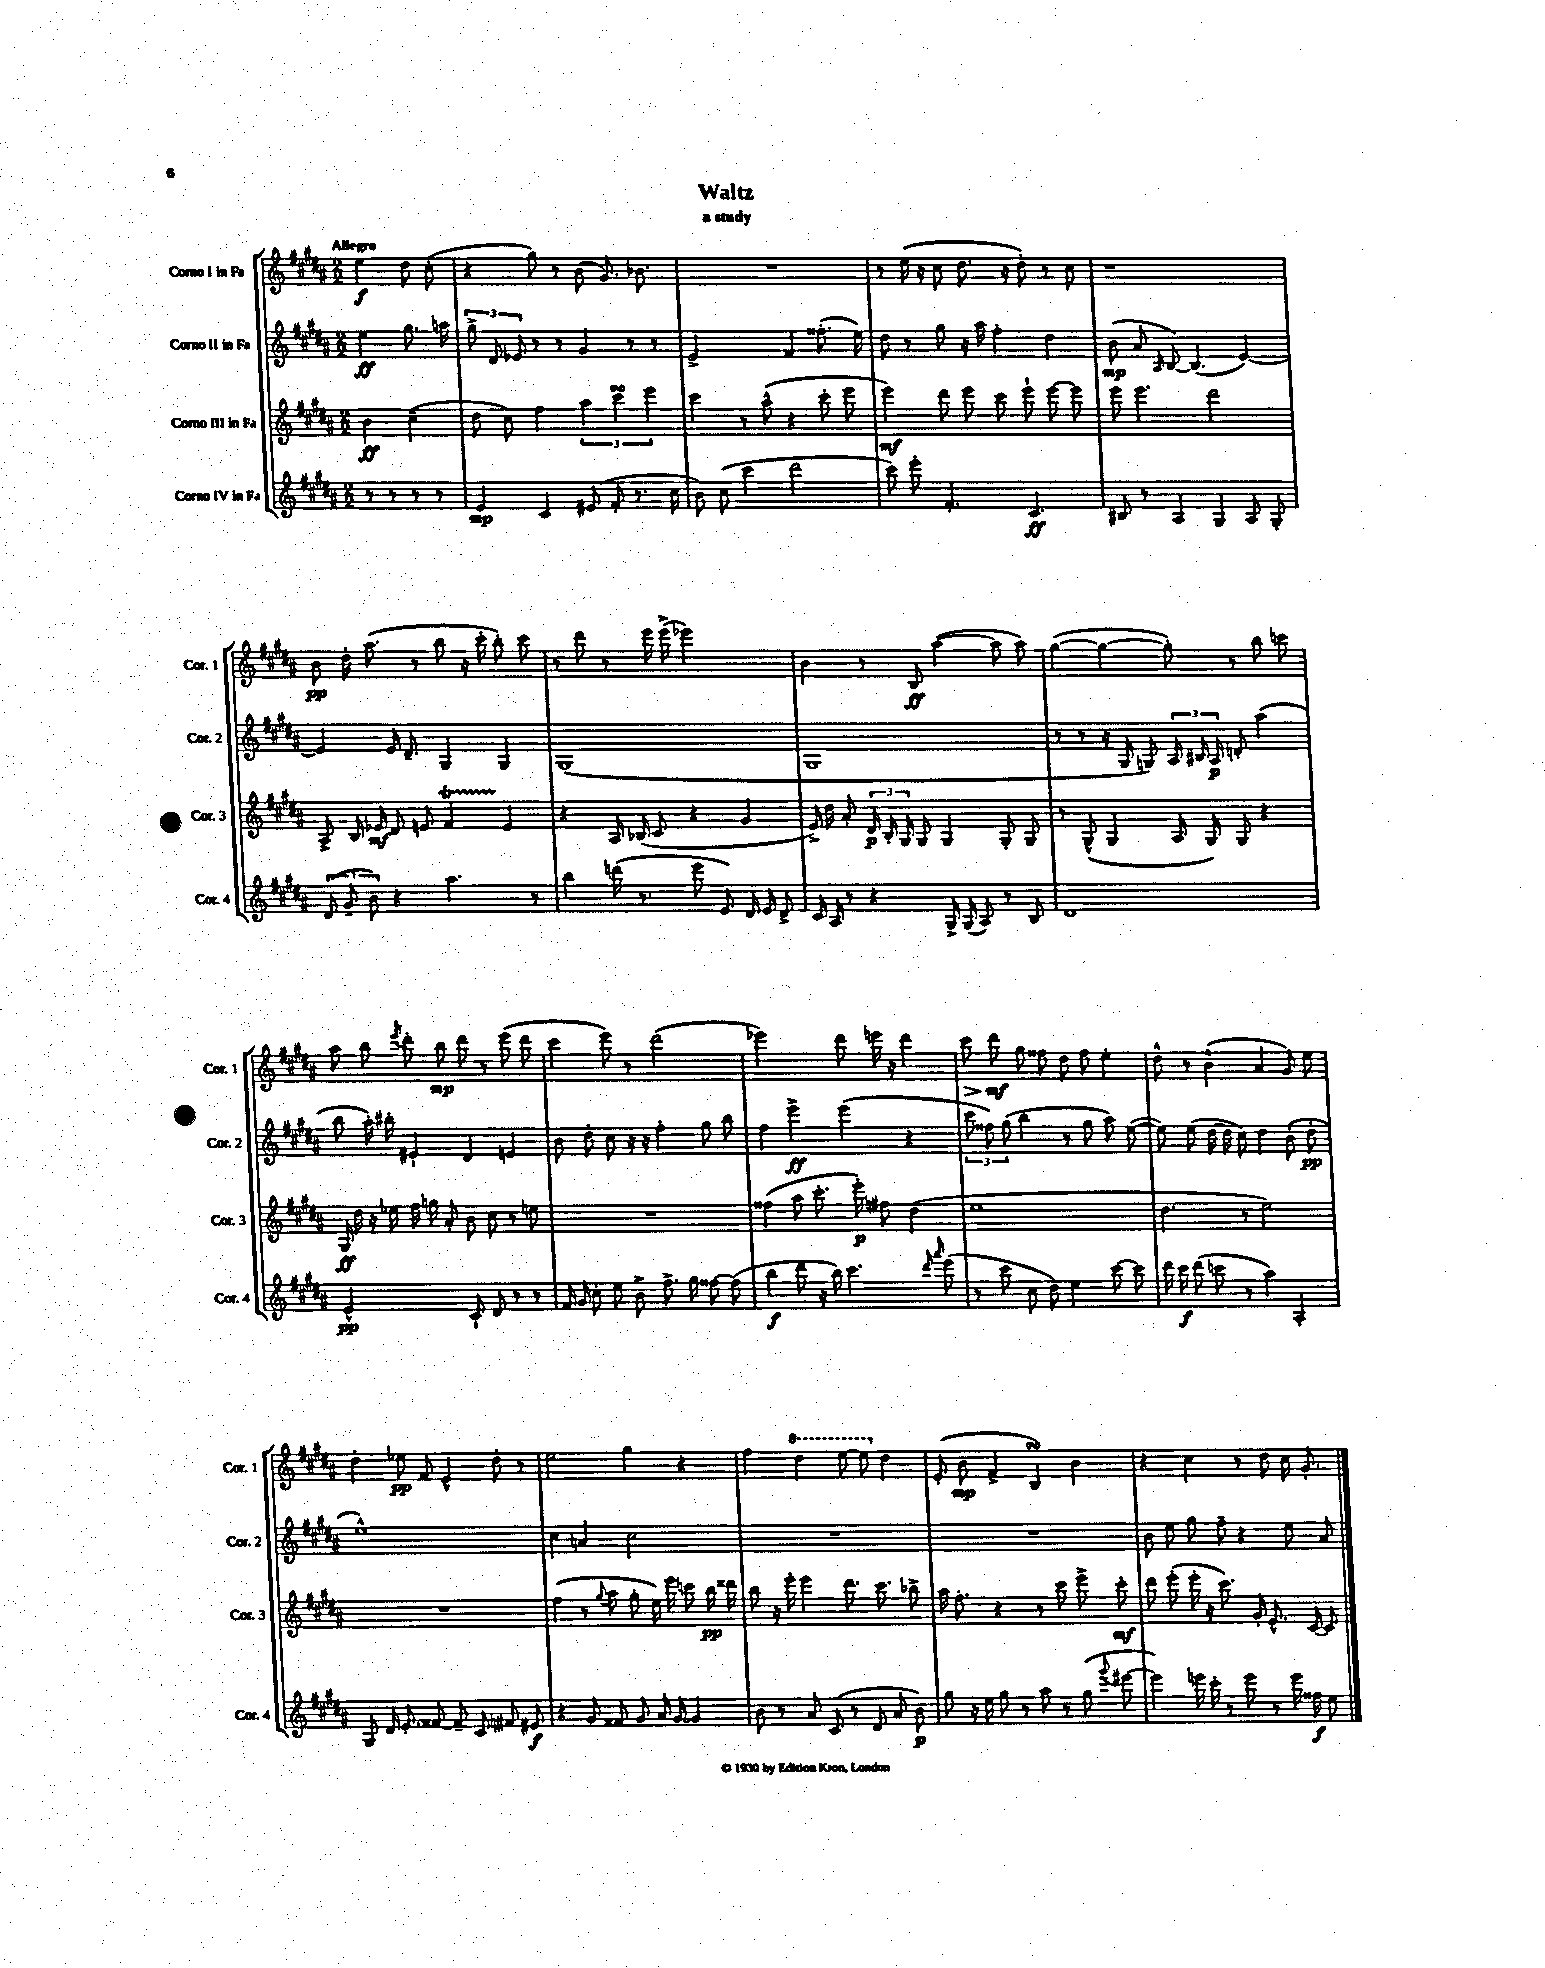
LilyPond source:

\header { title = "Waltz" subtitle = "a study" }
<<
\new StaffGroup <<
\new Staff = "s0" \with { instrumentName = "Corno I in Fa" shortInstrumentName = "Cor. 1" } {
    \clef treble \key b \major \numericTimeSignature \time 2/2 \partial 2 \tempo "Allegro"
    \autoBeamOff e''4\f dis''8 cis''8-.( |
    r4 gis''8) r8 b'8( gis'8.) bes'8. |
    R1 |
    r8 e''16( r16 cis''8 dis''8. r16 dis''8-.) r8 cis''8 |
    r1 |
    b'8\pp dis''16-. ais''8.( r8 b''8 r16 cis'''16-. b''8-.) cis'''8 |
    r8 dis'''8 r8 e'''16 e'''16->( ees'''2) |
    b'4 r8 b8\ff ais''4~( ais''8 ais''8) |
    gis''4~( gis''4~ gis''8-.) r8 b''8 c'''8 |
    ais''8 b''8 \acciaccatura { e'''8 } dis'''8-. b''8\mp dis'''8 r8 e'''8( dis'''8 |
    cis'''4 e'''8) r8 dis'''2( |
    ees'''2) dis'''8 e'''16 r16 dis'''4 |
    cis'''8\> dis'''8\mf\! gis''8 fisis''8 dis''8 fisis''8 e''4-. |
    dis''8-^ r8 b'4-^( ais'4 gis'8) e''8 |
    dis''4-. ees''8\pp fis'8 e'4-^ dis''8-. r8 |
    e''2 gis''4 r4 |
    fis''4 \ottava #1 dis'''4 e'''8~ e'''8 \ottava #0 dis''4 |
    e'8-.( b'8\mp fis'4-> b4\turn) b'4 |
    r4 cis''4 r8 dis''8 cis''16 gis'8.-. \bar "|." |
}
\new Staff = "s1" \with { instrumentName = "Corno II in Fa" shortInstrumentName = "Cor. 2" } {
    \clef treble \key b \major \numericTimeSignature \time 2/2 \partial 2
    \autoBeamOff e''4\ff gis''8. a''16 |
    \tuplet 3/2 { gis''8-> dis'8 ees'8 } r8 r8 gis'4 r8 r8 |
    e'2-> fis'4 fisis''8.-.( e''16) |
    dis''8 r8 gis''8 r16 ais''16 fis''4-. dis''4 |
    b'8\mp( ais'8 \grace { ais16 } b8~) b4.( e'4~) |
    e'4 e'16 dis'8.-- gis4 gis4 |
    gis1( |
    gis1 |
    r8 r8 r16 gis16 g8) \tuplet 3/2 { ais16 bis16 ais16\p } d'8-. ais''4( |
    b''8 ais''16-.) bis''16-. eis'4-! dis'4 e'4 |
    b'8 dis''8-. cis''8 r16 r16 fis''4-. gis''8 b''8 |
    fis''4 e'''4->\ff e'''4( r4 |
    \tuplet 3/2 { cis'''8 fisis''8) gis''8( } b''4 r8 gis''8 ais''8) e''8~( |
    e''8) e''8( dis''16~ dis''16 cis''8) dis''4 b'8-.( dis''8-.\pp |
    e''1-^) |
    cis''4 a'4 cis''2 |
    R1 |
    R1 |
    b'8 e''8 gis''8 fis''8-- r4 e''8 ais'8 \bar "|." |
}
\new Staff = "s2" \with { instrumentName = "Corno III in Fa" shortInstrumentName = "Cor. 3" } {
    \clef treble \key b \major \numericTimeSignature \time 2/2 \partial 2
    \autoBeamOff b'4\ff cis''4--( |
    dis''8 cis''8) fis''4 \tuplet 3/2 { ais''4 cis'''4\turn e'''4 } |
    cis'''4 r8 ais''8-^( r4 cis'''8-. e'''8 |
    e'''4\mf) dis'''8 e'''8 cis'''8 e'''8-! e'''8~ e'''8 |
    e'''8 e'''4. dis'''2 |
    ais8-> b16 ees'16\mf dis'8 e'8 fis'4\startTrillSpan e'4\stopTrillSpan |
    r4 ais16 bes16( cis'8 r4 gis'4 |
    e'16->) dis''16 ais'8-. \tuplet 3/2 { dis'16\p b16-. gis16 } gis8 gis4 gis8-. gis8 |
    r8 gis8-^( gis4 ais16 gis16) gis8 r4 |
    gis16\ff dis''16 r16 ees''16 fis''16 g''16 ais'8-. b'8 cis''8 r8 e''8 |
    R1 |
    fisis''4( ais''8 cis'''8.-. e'''16-.\p) fis''8 dis''4( |
    e''1 |
    dis''4. r8 e''2) |
    R1 |
    fis''4( r8 \appoggiatura { gis''8 } ais''8 gis''8-. e''16) e'''16 c'''8 b''16\pp disis'''16 |
    b''8 r16 e'''16-. e'''4 dis'''8. cis'''8. bes''8-> |
    ais''16 fis''8.-. r4 r8 cis'''8 e'''8-> cis'''8-.\mf |
    dis'''8 e'''8-.( e'''16-. r16 cis'''8.) gis'16-. e'8.-^ cis'16~ cis'8 \bar "|." |
}
\new Staff = "s3" \with { instrumentName = "Corno IV in Fa" shortInstrumentName = "Cor. 4" } {
    \clef treble \key b \major \numericTimeSignature \time 2/2 \partial 2
    \autoBeamOff r8 r8 r8 r8 |
    e'4\mp cis'4 eis'8( fis'8-. r8. cis''16 |
    b'8) cis''8( cis'''4 dis'''2 |
    cis'''8) e'''8-. fis'4.-. cis'4.\ff |
    bis8 r8 ais4 gis4 ais8 gis8-. |
    \tuplet 3/2 { dis'8( gis'8-- b'8) } r4 ais''4. r8 |
    b''4 d'''16( r8. e'''8 e'8) dis'16 e'16 dis'8-> |
    cis'16 ais16 r8 r4 gis16-> gis16( ais8) r8 b8 |
    dis'1 |
    e'2-^\pp cis'8-! dis'8 r8 r8 |
    fis'16 gis'16 cis''8-. e''8 b'8-> fis''8.-> gis''16 fisis''8~ fisis''8( |
    b''4\f dis'''8 r16 b''16) cis'''4. \grace { dis'''16 ais'''16 } e'''8( |
    r8 cis'''8 cis''8 dis''8) e''4 cis'''8~ cis'''8 |
    dis'''16 cis'''16\f dis'''8( c'''8 r8 ais''4) ais4-. |
    gis8 dis'16 e'8.-. fisis'8~ fisis'8-- cis'8 fis'8 eis'8\f |
    r4 gis'8 fisis'8 gis'8 ais'16 gis'16~ gis'4 |
    b'8 r8 ais'8 cis'8( r8 dis'8 ais'8 b'8\p) |
    gis''8 r16 e''16 gis''8 r8 ais''8 r8 gis''8( \appoggiatura { gis'''8 } eis'''8~ |
    eis'''4) e'''16 cis'''16-. r8 e'''8 r8 e'''16 fisis''16\f e''8 \bar "|." |
}
>>
>>
\layout { \context { \Score \remove "Bar_number_engraver" } }
